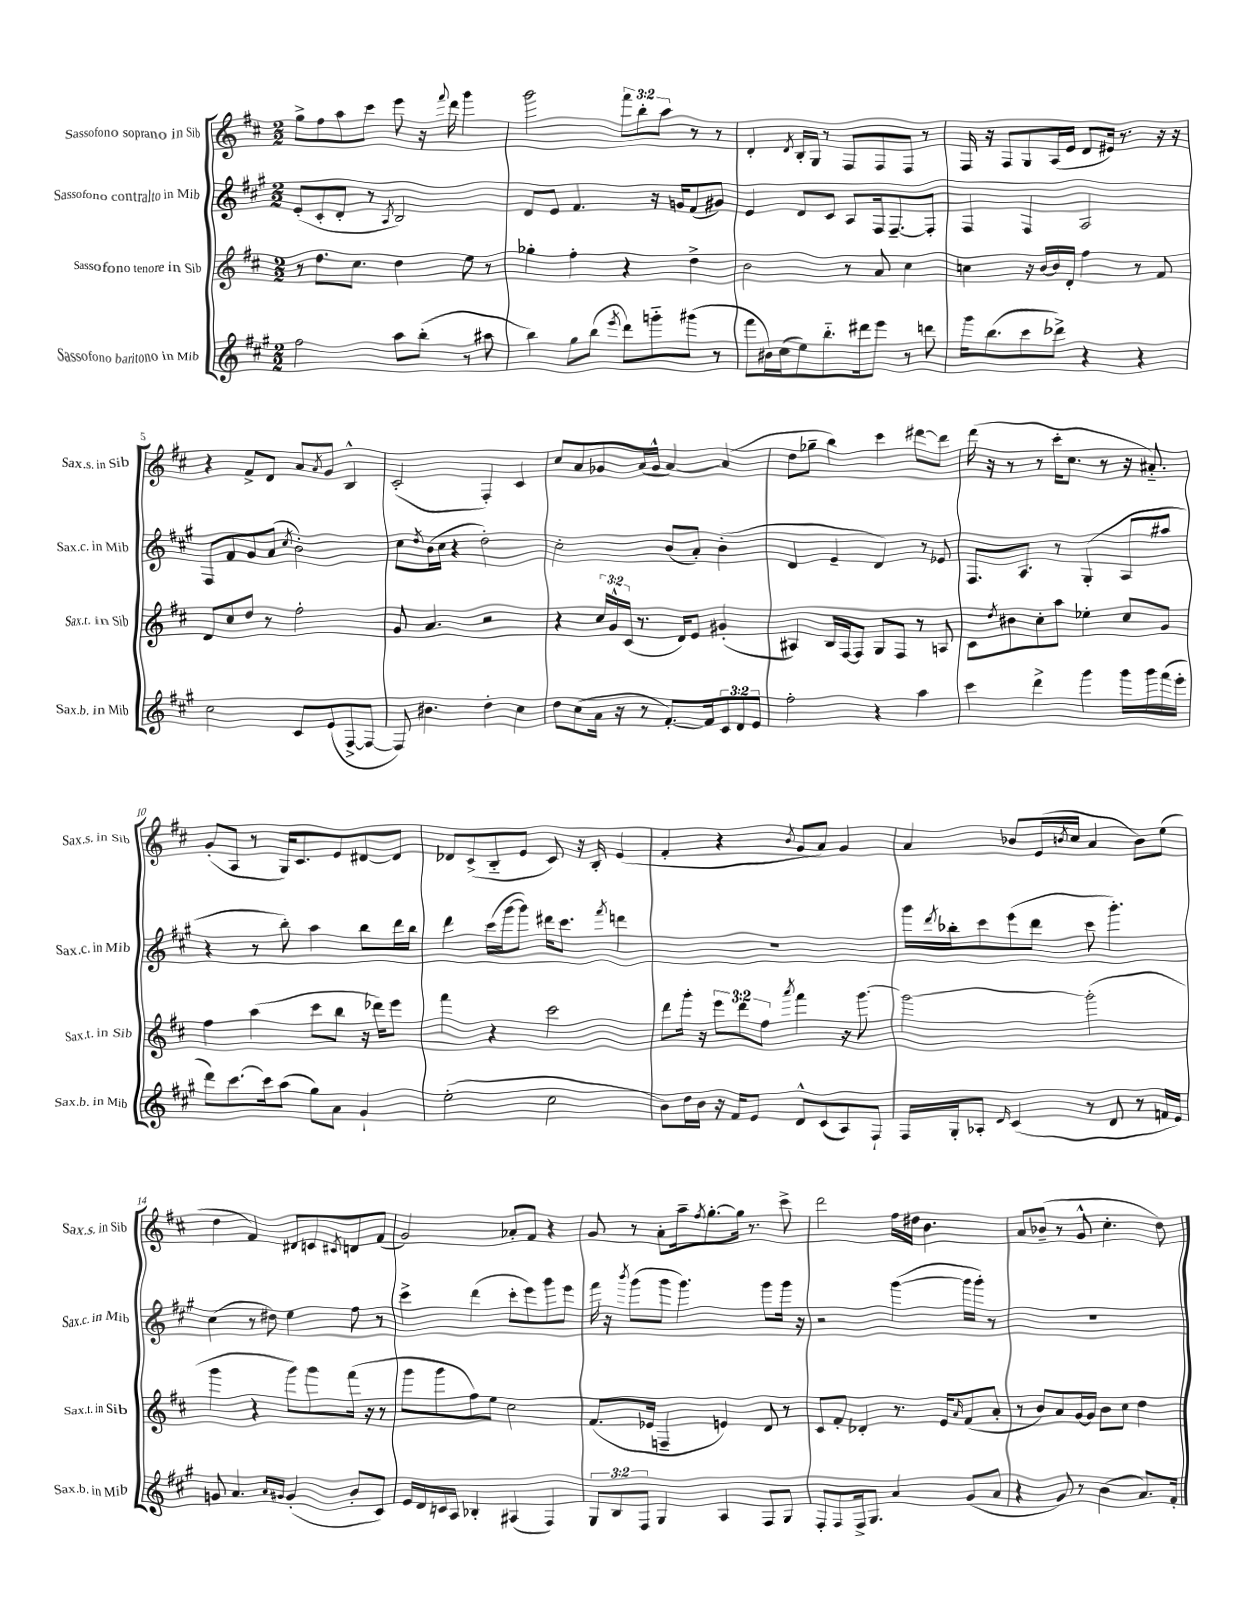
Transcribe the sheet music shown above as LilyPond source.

<<
\new StaffGroup <<
\new Staff = "s0" \with { instrumentName = "Sassofono soprano in Sib" shortInstrumentName = "Sax.s. in Sib" } {
    \clef treble \key d \major \numericTimeSignature \time 2/2 \override Staff.TupletNumber.text = #tuplet-number::calc-fraction-text
    g''8-> fis''8 a''8 cis'''8 e'''8 r16 \appoggiatura { fis'''8 } d'''16 g'''4 |
    g'''2 \tuplet 3/2 { fis'''8 b''8-. a''8 } r8 r8 |
    d'4-. \acciaccatura { d'8 } b16-. g16 r8 fis8 fis8 fis8 r8 |
    fis16 r16 fis8 g8 a16( e'16 d'8 eis'16) r8. r16 r16 |
    r4 fis'8-> d'8 a'8 \acciaccatura { a'8 } g'8 b4-^ |
    cis'2-.( fis4-.) cis'4 |
    cis''8 a'8 ges'8 a'16( ges'16-^ a'4~) a'4( |
    d''8 ges''8-- b''4) cis'''4 dis'''8~ dis'''8 |
    d'''16( r16 r8 r8 cis'''16-. cis''8. r8 r16 ais'8.-_) |
    g'8-.( a8 r8 g16) cis'8. e'8 dis'8~ dis'8 |
    des'8 cis'8->( b8-_ e'8 cis'8) r16 b16-. e'4( |
    fis'4-. r4 \acciaccatura { b'8 } g'8 a'8) g'4 |
    a'4 bes'8 e'16( \acciaccatura { b'8 } cis''16 a'4 b'8) e''8( |
    d''4 fis'4) dis'8 c'8 \acciaccatura { cis'8 } d'8 fis'8( |
    g'2) aes'8-. fis'8 r4 |
    g'8 r8 a'8-. a''16-- \acciaccatura { fis''8 } g''8.~-. g''16 r8. cis'''8-> |
    d'''2 fis''16 dis''16 b'4. |
    a'8 bes'8--( r8 g'8-^ cis''4.-. d''8) \bar "|." |
}
\new Staff = "s1" \with { instrumentName = "Sassofono contralto in Mib" shortInstrumentName = "Sax.c. in Mib" } {
    \clef treble \key a \major \numericTimeSignature \time 2/2
    e'8-.( cis'8-. d'8-. r8 \acciaccatura { a8 } b2) |
    d'8 e'8 fis'4. r16 g'16 fis'8( gis'8) |
    e'4 d'8 cis'8 a8 fis16 fis8.~-- fis8-. |
    fis4 fis4 a2 |
    fis8 fis'8 gis'8 a'8( \acciaccatura { cis''8 } b'2-.) |
    cis''8 \acciaccatura { d''8 } b'16( cis''16 r4 d''2-.) |
    cis''2-. b'8( a'8-.) b'4-.( |
    d'4 e'4-- d'4) r8 ees'8 |
    fis8. a8. r8 gis4-.( a8 ais''8 |
    r4 r8 b''8-.) a''4 b''8 d'''16 b''16 |
    d'''4 cis'''16( gis'''16~ gis'''8) dis'''16 cis'''8. \acciaccatura { fis'''8 } d'''4 |
    R1 |
    gis'''16 \acciaccatura { d'''8 } bes''16-. cis'''8 e'''8( d'''8 cis'''8 gis'''4.-.) |
    cis''4( r8 dis''8) e''4 fis''8 r8 |
    cis'''4-> d'''4( cis'''8-. e'''8) gis'''8 e'''8 |
    fis'''16 r16 \acciaccatura { b'''8 } gis'''8( gis'''8 gis'''4.) gis'''8 gis'''16 r16 |
    r2 gis'''4~( gis'''16 gis'''16-.) r8 |
    R1 \bar "|." |
}
\new Staff = "s2" \with { instrumentName = "Sassofono tenore in Sib" shortInstrumentName = "Sax.t. in Sib" } {
    \clef treble \key d \major \numericTimeSignature \time 2/2 \override Staff.TupletNumber.text = #tuplet-number::calc-fraction-text
    r8 d''8. cis''8. d''4 e''8 r8 |
    ges''4-. fis''4-. r4 d''4-> |
    b'2 r8 a'8 cis''4 |
    c''4 r16 b'16~ b'16 d'16-. fis''4 r8 fis'8 |
    d'8 cis''8 d''8 r8 fis''2-. |
    g'8 a'4. r2 |
    r4 \tuplet 3/2 { cis''16 g'16-^ cis'16( } r8. d'16) e'8 gis'4-.( |
    ais4) b16 fis16~ fis8 g8 fis8 r8 a8 |
    cis'8 \acciaccatura { d''8 } bis'8 cis''8-. a''8 ees''4-. cis''8 g'8 |
    fis''4 a''4( cis'''8 b''8 r16 des'''16) e'''8 |
    fis'''4 r4 cis'''2 |
    d'''8 g'''16-. r16 \tuplet 3/2 { e'''8 d'''8 fis''8 } \acciaccatura { a'''8 } fis'''4 r16 g'''8.~ |
    g'''2~ g'''2-.( |
    g'''4 r4 g'''8) g'''8 fis'''16( r16 r8 |
    g'''8 g'''8 fis''8) e''8 cis''2 |
    fis'8.( ees'16 f4-- e'4) d'8 r8 |
    cis'8 fis'8-. des'4-. r8. e'16 \grace { a'16 } fis'8( a'8-. |
    r8 b'8) a'8 g'16~ g'16 b'8 cis''8 d''4 \bar "|." |
}
\new Staff = "s3" \with { instrumentName = "Sassofono baritono in Mib" shortInstrumentName = "Sax.b. in Mib" } {
    \clef treble \key a \major \numericTimeSignature \time 2/2 \override Staff.TupletNumber.text = #tuplet-number::calc-fraction-text
    fis''2 a''8 b''8-.( r8 ais''8 |
    b''4) gis''8 b''8( \acciaccatura { e'''8 } d'''8) g'''8-_ gis'''8( r8 |
    fis'''8 bis'16) cis''16( e''8) b''8.-_ dis'''16 e'''8 r8 d'''8 |
    gis'''16 b''8.( cis'''8 des'''8->) r4 r4 |
    cis''2 cis'8 e'8( fis8~-> fis8~ |
    fis8) bis'4. d''4-. cis''4 |
    d''8 cis''8( a'16 r16 r8 fis'8.~-.) fis'16 \tuplet 3/2 { cis'8 d'8 e'8 } |
    fis''2-. r4 a''4 |
    cis'''4 d'''4-> gis'''4 gis'''16 gis'''16 fis'''16( e'''16-. |
    d'''8) cis'''8.~ cis'''16 a''8( gis''8) a'8 gis'4-! |
    e''2-.( cis''2 |
    b'8) d''16 b'16 r16 fis'16 e'8 d'8-^ cis'8( a8) fis8-! |
    fis16 gis16-. aes8-. \grace { d'16 } cis'4( r8 d'8 r8 f'16 e'16) |
    g'8 a'4. \grace { a'16 gis'16 } gis'4-.( b'8-. cis'8) |
    e'16 d'16 c'16 a16 bes4-. ais4( fis4) |
    \tuplet 3/2 { gis8 b8 fis8 } gis4 a4 fis8 gis8 |
    fis8-. fis8 fis16-> gis8. a'4 gis'8( a'8 |
    r4 gis'8) r8 b'4( a'8.) fis'16-. \bar "|." |
}
>>
>>
